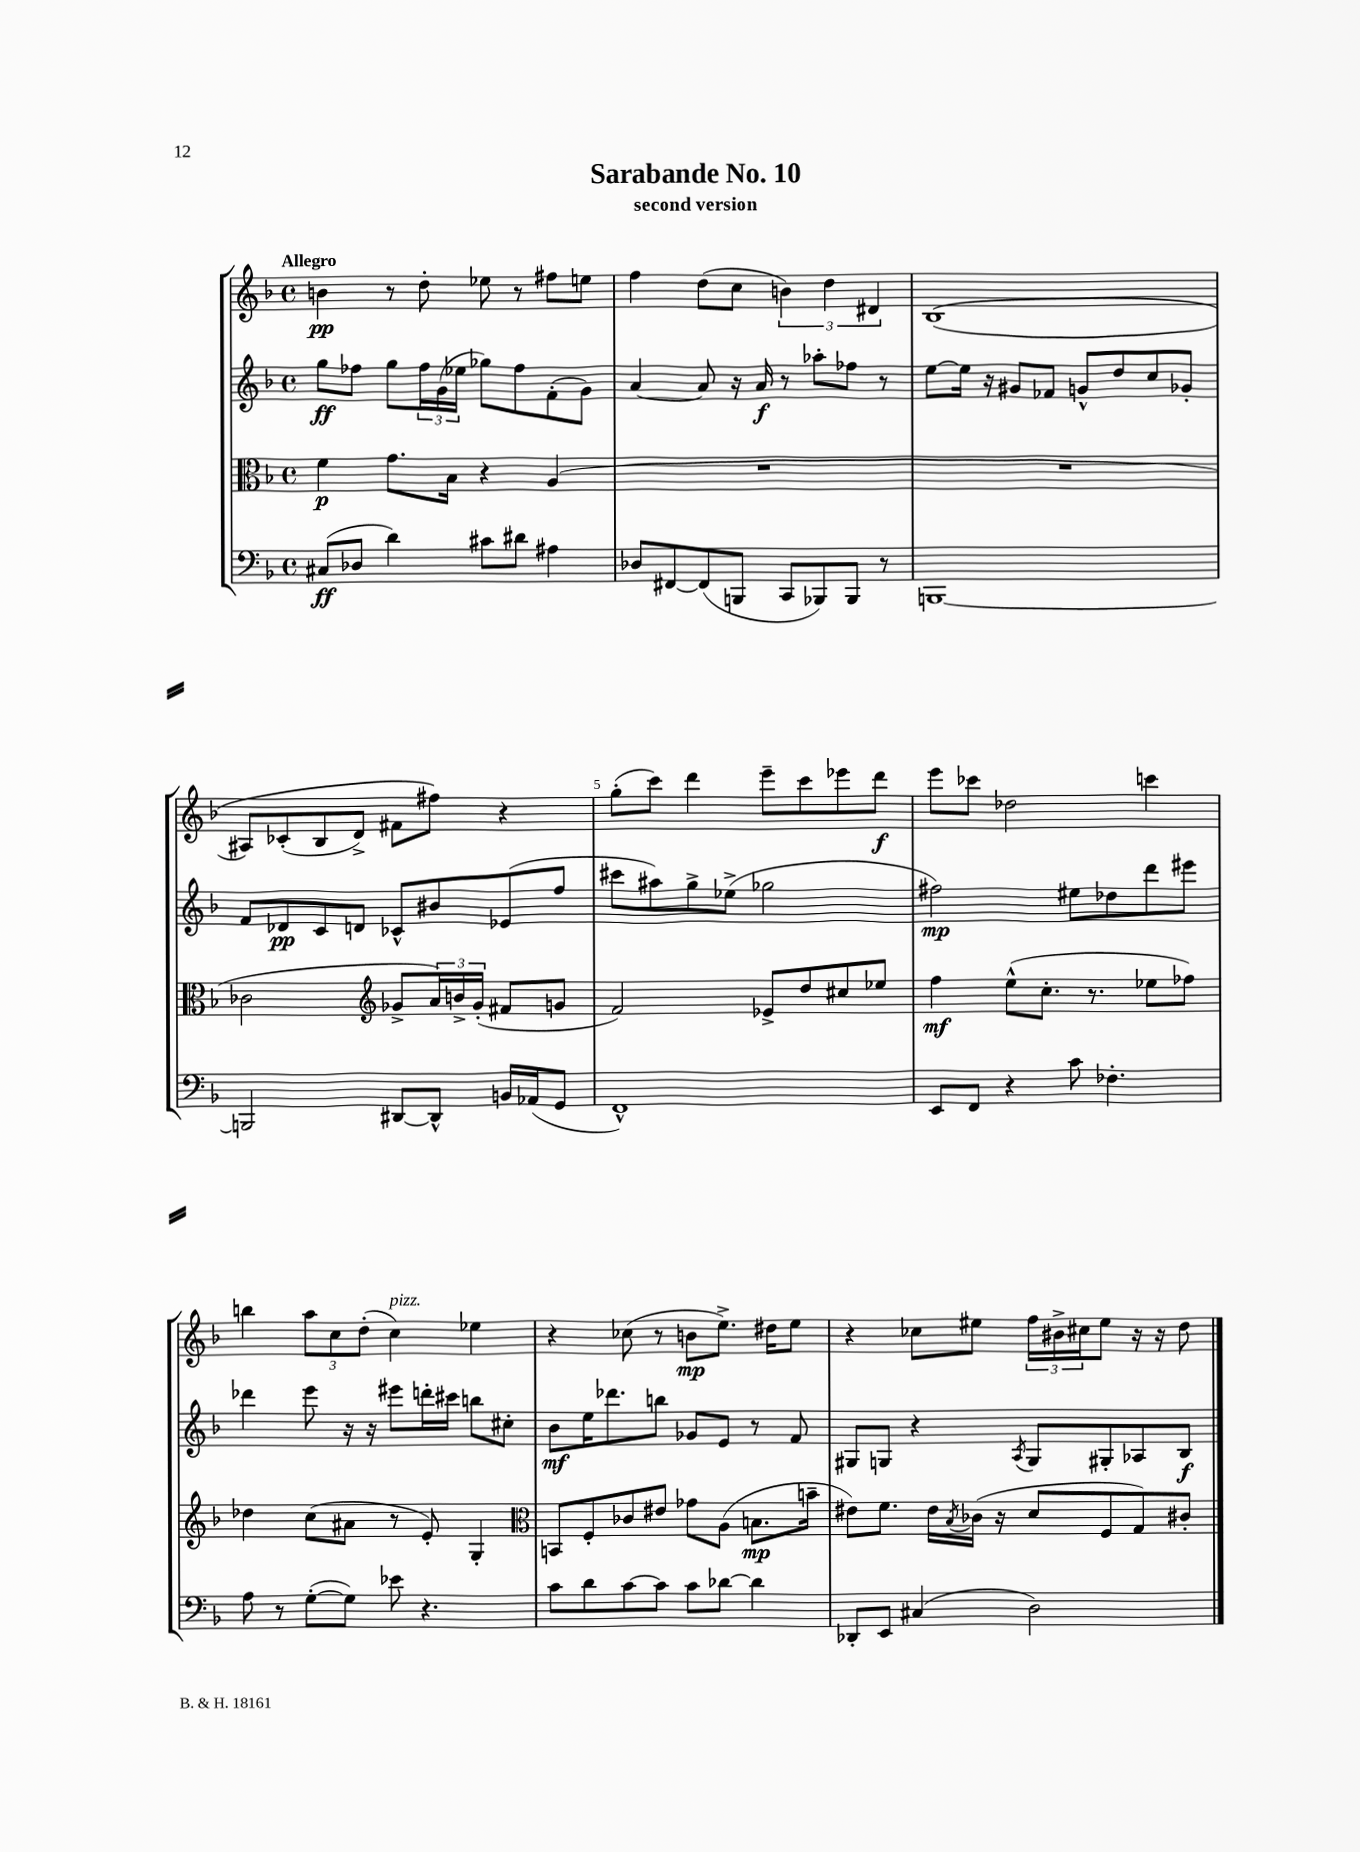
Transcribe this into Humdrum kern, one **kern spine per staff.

**kern	**dynam	**kern	**dynam	**kern	**dynam	**kern	**dynam
*part4	*part4	*part3	*part3	*part2	*part2	*part1	*part1
*staff4	*staff4	*staff3	*staff3	*staff2	*staff2	*staff1	*staff1
*clefF4	*	*clefC3	*	*clefG2	*	*clefG2	*
*k[b-]	*	*k[b-]	*	*k[b-]	*	*k[b-]	*
*M4/4	*	*M4/4	*	*M4/4	*	*M4/4	*
*met(c)	*	*met(c)	*	*met(c)	*	*met(c)	*
=1	=1	=1	=1	=1	=1	=1	=1
!	!	!	!	!	!	!LO:TX:a:B:t=Allegro	!
(8C#X/L	ff	4f\	p	8gg\L	ff	4bn\	pp
8D-X/J	.	.	.	8ff-X\J	.	.	.
4d\)	.	8.g\L	.	8gg\L	.	8r	.
.	.	.	.	24ff-\L	.	8dd'\	.
.	.	.	.	(24g\	.	.	.
.	.	16B-\Jk	.	.	.	.	.
.	.	.	.	24ee-X\JJ	.	.	.
8c#X\L	.	4r	.	8gg-X\L)	.	8ee-X\	.
8d#X\J	.	.	.	8ff-\	.	8r	.
4A#X\	.	(4A/	.	(8f'\	.	8ff#X\L	.
.	.	.	.	8g\J)	.	8een\J	.
=2	=2	=2	=2	=2	=2	=2	=2
8D-X/L	.	1r	.	[4a/	.	4ff\	.
[8FF#X/	.	.	.	.	.	.	.
(8FF#/]	.	.	.	8a/]	.	(8dd\L	.
8BBBn/J	.	.	.	16r	.	8cc\J	.
.	.	.	.	16a/	f	.	.
8CC/L	.	.	.	8r	.	6bn\)	.
8BBB-X/)	.	.	.	8aa-X'\L	.	.	.
.	.	.	.	.	.	6dd\	.
8BBB-/J	.	.	.	8ff-X\J	.	.	.
.	.	.	.	.	.	6d#X/	.
8r	.	.	.	8r	.	.	.
=3	=3	=3	=3	=3	=3	=3	=3
[1BBBn	.	1r	.	[8ee\L	.	((1B-	.
.	.	.	.	16ee\Jk]	.	.	.
.	.	.	.	16r	.	.	.
.	.	.	.	8g#X/L	.	.	.
.	.	.	.	8f-X/J	.	.	.
.	.	.	.	8gn^^/L	.	.	.
.	.	.	.	8dd/	.	.	.
.	.	.	.	8cc/	.	.	.
.	.	.	.	8g-X'/J	.	.	.
!!LO:LB:g=z
=4	=4	=4	=4	=4	=4	=4	=4
2BBBn/]	.	2c-X\	.	8f/L	.	8A#X/L)	.
.	.	.	.	8d-X/	pp	(8c-X'/	.
.	.	.	.	8c/	.	8B-/	.
.	.	.	.	8dn/J	.	8d^/J)	.
*	*	*clefG2	*	*	*	*	*
[8DD#X/L	.	8g-X^/L	.	8c-X^^/L	.	8f#X\L	.
8DD#^^/J]	.	24a/L)	.	8b#X/	.	8ff#X\J)	.
.	.	24bn^/	.	.	.	.	.
.	.	(24g-'/JJ	.	.	.	.	.
16BBn/LL	.	8f#X/L	.	(8e-X/	.	4r	.
(16AA-X/J	.	.	.	.	.	.	.
8GG/J	.	8gn/J	.	8ff/J	.	.	.
=5	=5	=5	=5	=5	=5	=5	=5
1FF^^)	.	2f/)	.	8ccc#X\L	.	(8gg'\L	.
.	.	.	.	8aa#X\)	.	8ccc\J)	.
.	.	.	.	8gg^\	.	4ddd\	.
.	.	.	.	(8ee-X^\J	.	.	.
.	.	8e-X^/L	.	2gg-X\	.	8eee~\L	.
.	.	8dd/	.	.	.	8ccc\	.
.	.	8cc#X/	.	.	.	8eee-X\	.
.	.	8ee-X/J	.	.	.	8ddd\J	f
=6	=6	=6	=6	=6	=6	=6	=6
8EE/L	.	4ff\	mf	2ff#X\)	mp	8eee\L	.
8FF/J	.	.	.	.	.	8ccc-X\J	.
4r	.	(8ee^^\L	.	.	.	2dd-X\	.
.	.	8.cc'\J	.	.	.	.	.
8c\	.	.	.	8ee#X\L	.	.	.
.	.	8.r	.	.	.	.	.
4.F-X'\	.	.	.	8dd-X\	.	.	.
.	.	8ee-X\L	.	8ddd\	.	4cccn\	.
.	.	8ff-X\J)	.	8eee#X\J	.	.	.
!!LO:LB:g=z
=7	=7	=7	=7	=7	=7	=7	=7
8A\	.	4dd-X\	.	4ddd-X\	.	4bbn\	.
8r	.	.	.	.	.	.	.
([8G'\L	.	(8cc\L	.	8eee\	.	12aa\L	.
.	.	.	.	.	.	12cc\	.
8G\J])	.	8a#X\J	.	16r	.	.	.
.	.	.	.	.	.	(12dd'\J	.
.	.	.	.	16r	.	.	.
!	!	!	!	!	!	!LO:TX:a:i:t=pizz.	!
8e-X\	.	8r	.	8eee#X\L	.	4cc\)	.
4.r	.	8e'/)	.	16dddn'\L	.	.	.
.	.	.	.	16ccc#X\JJ	.	.	.
.	.	4G'/	.	8bbn\L	.	4ee-X\	.
.	.	.	.	8cc#X'\J	.	.	.
=8	=8	=8	=8	=8	=8	=8	=8
*	*	*clefC3	*	*	*	*	*
8c\L	.	8BBn/L	.	8b-\L	mf	4r	.
8d\	.	8F'/	.	16ee\K	.	.	.
.	.	.	.	8.ddd-X\	.	.	.
[8c\	.	8c-X/	.	.	.	(8cc-X\	.
8c\J]	.	8e#X/J	.	8bbn\J	.	8r	.
8c\L	.	8g-X\L	.	8g-X/L	.	8bn\L	mp
[8d-X\J	.	(8A\J	.	8e/J	.	8.ee^\J)	.
4d-\]	.	8.Bn\L	mp	8r	.	.	.
.	.	.	.	.	.	16dd#X\KL	.
.	.	.	.	8f/	.	8ee\J	.
.	.	16bn~\Jk	.	.	.	.	.
=9	=9	=9	=9	=9	=9	=9	=9
8DD-X'/L	.	8e#X\L)	.	8G#X/L	.	4r	.
8EE/J	.	8.f\J	.	8Gn/J	.	.	.
(4C#X/	.	.	.	4r	.	8cc-X\L	.
.	.	16e#\LL	.	.	.	.	.
.	.	8qB-/	.	.	.	.	.
.	.	(16c-X\JJ	.	.	.	8ee#X\J	.
.	.	16r	.	.	.	.	.
.	.	.	.	8qA/	.	.	.
2D\)	.	8d/L	.	8G/L	.	24ff\LL	.
.	.	.	.	.	.	24b#X^\	.
.	.	.	.	.	.	24cc#X\J	.
.	.	8F/	.	8G#X'/	.	8ee#\J	.
.	.	8G/)	.	8A-X/	.	16r	.
.	.	.	.	.	.	16r	.
.	.	8c#X'/J	.	8B-/J	f	8dd\	.
==	==	==	==	==	==	==	==
*-	*-	*-	*-	*-	*-	*-	*-
